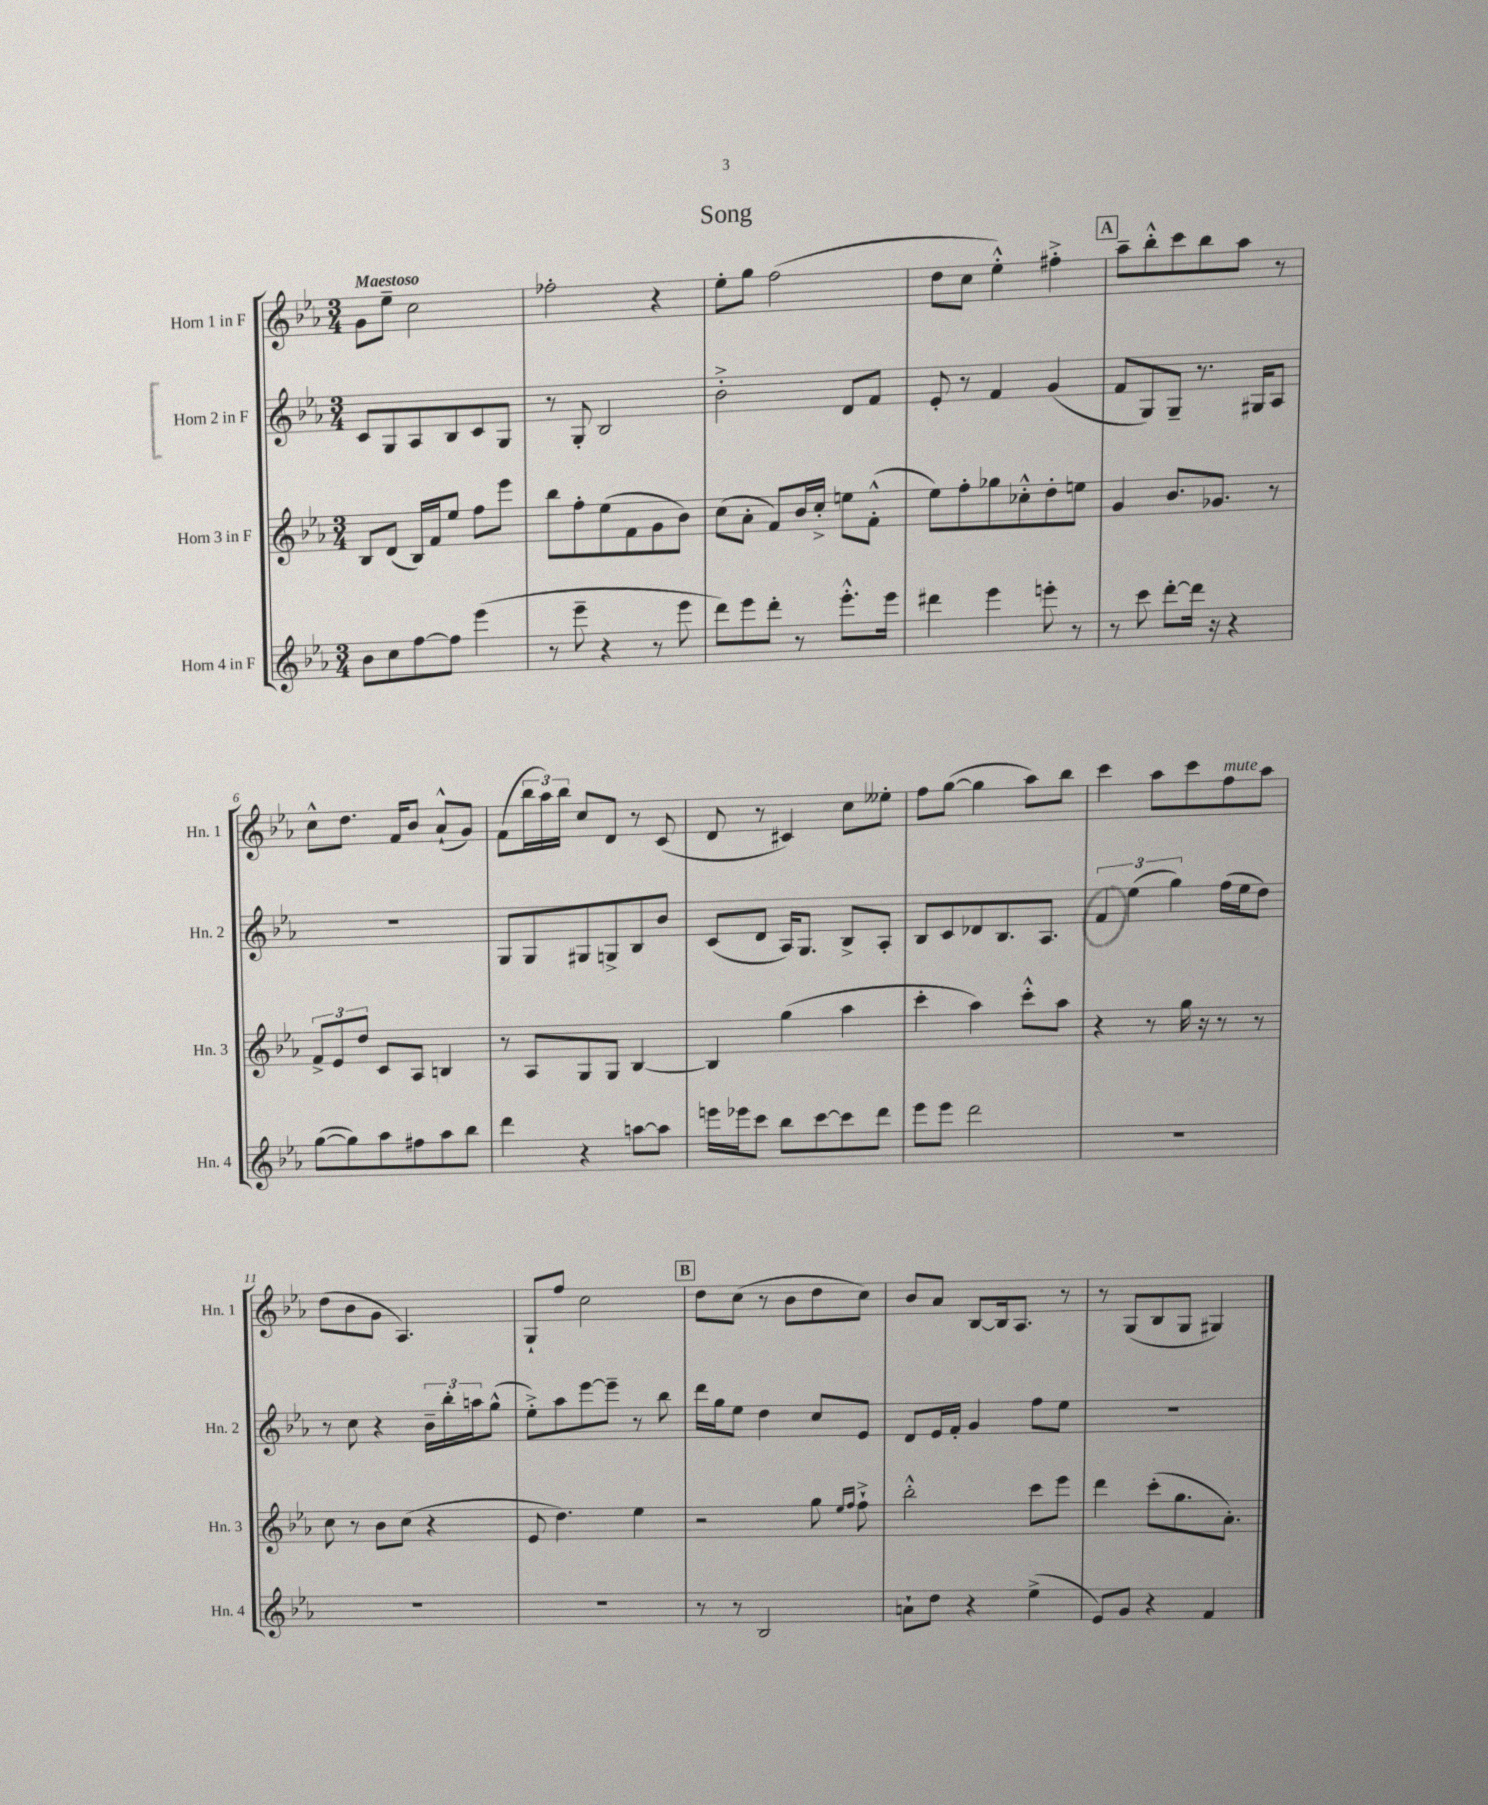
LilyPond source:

\header { title = "Song" }
<<
\new StaffGroup <<
\new Staff = "s0" \with { instrumentName = "Horn 1 in F" shortInstrumentName = "Hn. 1" } {
    \clef treble \key ees \major \numericTimeSignature \time 3/4 \tempo "Maestoso"
    g'8 ees''8-- c''2 |
    fes''2-. r4 |
    ees''8-. g''8 f''2( |
    d''8 c''8 ees''4-.-^) fis''4-.-> |
    \mark \markup { \box "A" } aes''8-- bes''8-.-^ c'''8 bes''8 aes''8 r8 |
    c''8-^ d''8. f'16 bes'8 aes'8-!-^( g'8) |
    f'8( \tuplet 3/2 { bes''16 aes''16) bes''16 } c''8 d'8 r8 c'8( |
    d'8 r8 cis'4) c''8 eeses''8-. |
    f''8 g''8~( g''4 aes''8) bes''8 |
    c'''4 aes''8 c'''8 f''8^\markup { \italic "mute" } aes''8 |
    d''8( bes'8 g'8 aes4.) |
    g8-! f''8 c''2 |
    \mark \markup { \box "B" } d''8 c''8( r8 bes'8 d''8 c''8) |
    bes'8 aes'8 bes8~ bes16 aes8. r8 |
    r8 g8( bes8 g8 gis4) \bar "|." |
}
\new Staff = "s1" \with { instrumentName = "Horn 2 in F" shortInstrumentName = "Hn. 2" } {
    \clef treble \key ees \major \numericTimeSignature \time 3/4
    c'8 g8 aes8 bes8 c'8 g8 |
    r8 g8-. bes2 |
    bes'2-.-> d'8 f'8 |
    ees'8-. r8 f'4 g'4( |
    \mark \markup { \box "A" } f'8 g8) g8-- r8. gis16 aes8 |
    R2. |
    g8 g8 gis8 g8-> bes8 bes'8 |
    c'8( d'8 aes16) g8. bes8-> aes8-. |
    bes8 c'8 des'8 bes8. aes8. |
    \tuplet 3/2 { f'4 ees''4( g''4) } f''16( ees''16 d''8) |
    r8 c''8 r4 \tuplet 3/2 { bes'16-- bes''16-. a''16 } g''8-^( |
    ees''8-.->) aes''8 ees'''8~ ees'''8-- r8 bes''8 |
    \mark \markup { \box "B" } d'''16 g''16 ees''8 d''4 c''8 ees'8 |
    d'8 ees'16 f'16-. g'4 f''8 ees''8 |
    R2. \bar "|." |
}
\new Staff = "s2" \with { instrumentName = "Horn 3 in F" shortInstrumentName = "Hn. 3" } {
    \clef treble \key ees \major \numericTimeSignature \time 3/4
    bes8 d'8( bes16) f'16 ees''8 f''8 ees'''8 |
    bes''8 f''8-. ees''8( f'8 g'8 bes'8) |
    c''8( aes'8-. f'8) bes'16 c''16-.-> e''8 f'8-.-^( |
    ees''8) f''8-. ges''8 ces''8-.-^ d''8-. e''8 |
    \mark \markup { \box "A" } g'4 bes'8. ges'8. r8 |
    \tuplet 3/2 { f'8-> ees'8 d''8 } c'8 aes8 b4 |
    r8 aes8 g8 g8 bes4~ |
    bes4 g''4( aes''4 |
    c'''4-. aes''4) c'''8-.-^ aes''8 |
    r4 r8 g''16 r16 r8 r8 |
    c''8 r8 bes'8 c''8( r4 |
    ees'8 d''4.) ees''4 |
    \mark \markup { \box "B" } r2 g''8 \grace { ees''16 f''16 } f''8-!-> |
    bes''2-.-^ c'''8 ees'''8 |
    d'''4 c'''8-.( g''8. aes'8.-.) \bar "|." |
}
\new Staff = "s3" \with { instrumentName = "Horn 4 in F" shortInstrumentName = "Hn. 4" } {
    \clef treble \key ees \major \numericTimeSignature \time 3/4
    bes'8 c''8 f''8~ f''8 ees'''4( |
    r8 ees'''8-- r4 r8 ees'''8 |
    d'''8) ees'''8 d'''8-. r8 ees'''8.-.-^ ees'''16 |
    dis'''4 ees'''4 e'''8-. r8 |
    \mark \markup { \box "A" } r8 c'''8 d'''8~-. d'''16 r16 r4 |
    g''8~( g''8) aes''8 fis''8 aes''8 bes''8 |
    d'''4 r4 a''8~ a''8 |
    e'''16 ees'''16 c'''8 bes''8 c'''8~ c'''8 d'''8 |
    ees'''8 ees'''8 d'''2 |
    R2. |
    R2. |
    R2. |
    \mark \markup { \box "B" } r8 r8 bes2 |
    a'8-! d''8 r4 ees''4->( |
    ees'8) g'8 r4 f'4 \bar "|." |
}
>>
>>
